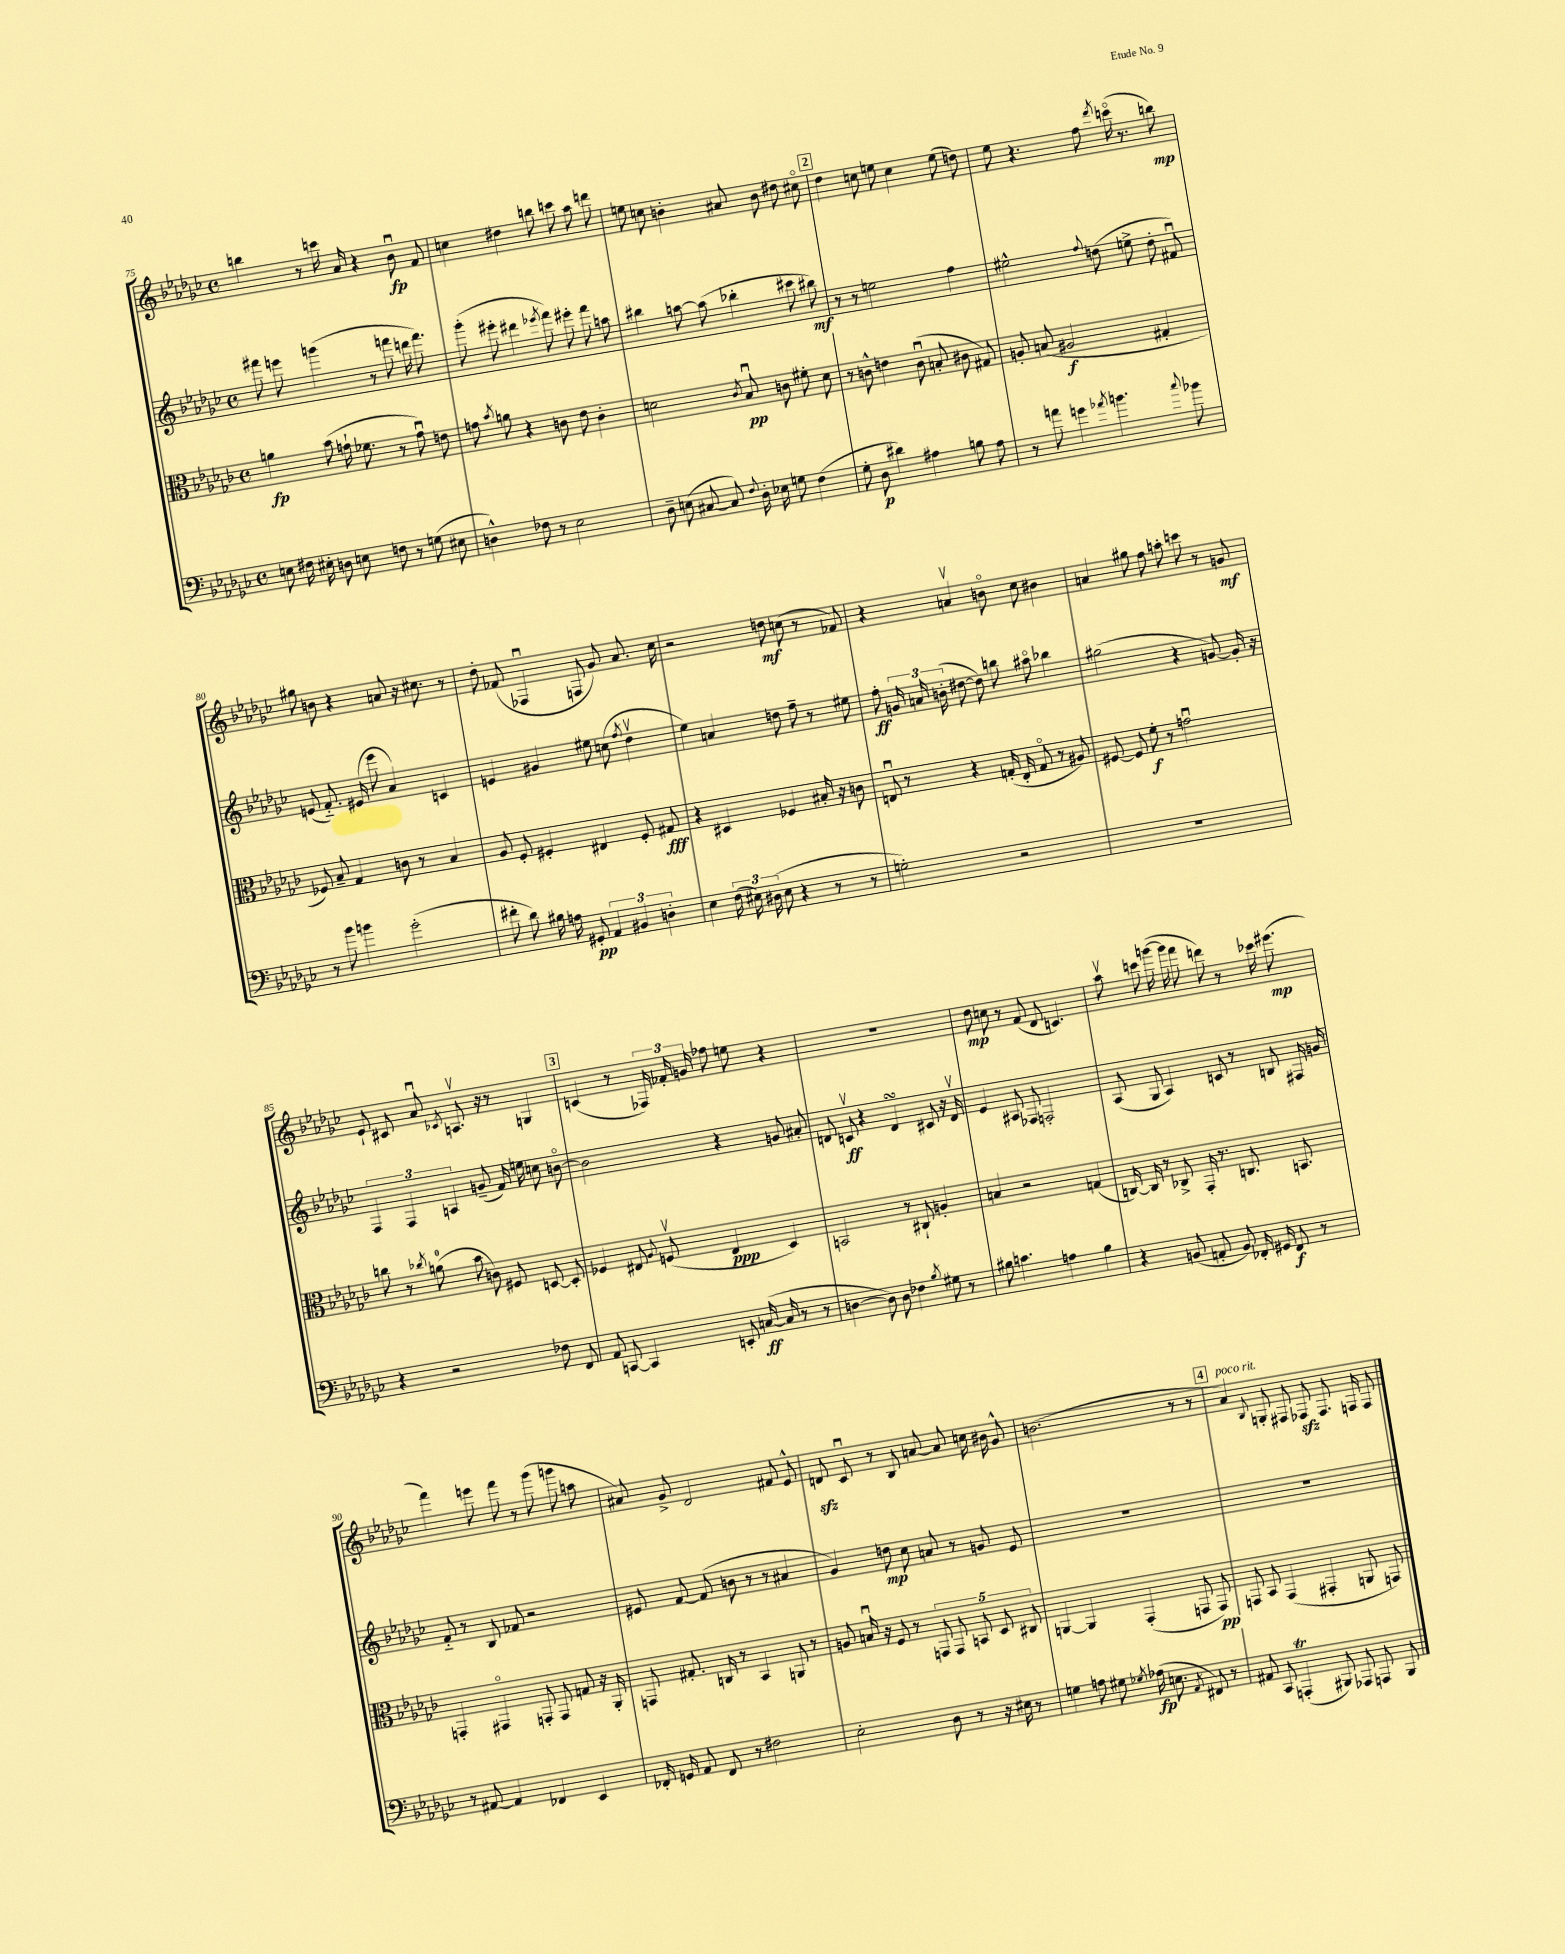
<<
\new StaffGroup <<
\new Staff = "s0" {
    \clef treble \key ges \major \defaultTimeSignature \time 4/4
    \autoBeamOff b''4 r8 c'''16 aes'16 r4 bes'8\downbow\fp f'8 |
    c''4 dis''4 b''8 c'''8 aes''8 d'''8 |
    e''8 c''8 b'4-. ais'8 b'8 dis''8 cis''8\flageolet |
    \mark \markup { \box "2" } des''4 c''8 e''8 c''4 e''8( d''8) |
    ees''8 r4. f''8 \acciaccatura { des'''8 } c'''16\flageolet( r8. b''8\mp) |
    gis''8 b'8 r4 a'8 r16 cis''8. r8 |
    des''8-. fes'8( fes4\downbow f8 ges'8) aes'8. ces''16 |
    r2 d''8\mf c''8( r8 fes'8) |
    r4 a'4\upbow b'8\flageolet ces''8 bis'4 |
    a'4 gis''8 f''8 a''8-. c'''8 r8 g'8\mf |
    ees'8-! cis'8 aes'8\downbow \acciaccatura { ces'8 } a8.\upbow r16 r8 g4 |
    \mark \markup { \box "3" } c'4( r8 \tuplet 3/2 { fes16) fes'16-. g'16 } fes''8 e''8 r4 |
    R1 |
    des''8\mp c''8 r8 f'8( des'8 c'4.) |
    aes''8\upbow c'''8 g'''16~( g'''16 f'''8 d'''8) r8 ces'''16 eis'''8.\mp( |
    f'''4) e'''8 f'''8 r8 ges'''8( g'''8 a''8 |
    ais'8) ges'8-> des'2 fis'8 ees'8-^ |
    d'8\sfz ces'8\downbow r8 bes8 a'8~ a'8 c''16 bis'16 ges'8-^ |
    b'2.( r8 r8 |
    \mark \markup { \box "4" } aes'4^\markup { \italic "poco rit." }) \appoggiatura { bes8 } g8-. fis8 fes8\sfz fes8. f16 f8 \bar "|." |
}
\new Staff = "s1" {
    \clef treble \key ges \major \defaultTimeSignature \time 4/4
    \autoBeamOff fis'''8 e'''8 g'''4( r8 f'''8 d'''16 f'''8.) |
    ges'''8-.( eis'''8-. dis'''4 \acciaccatura { ees'''8 } f'''8) eis'''8-. f'''8 a''8 |
    bis''4 a''8~ a''8( bes''4-. cis'''8 bis''8\mf) |
    \mark \markup { \box "2" } r8 r8 e''2 f''4 |
    eis''2-^ \appoggiatura { f''8 } d''8( e''8-> d''8-. fis'8\downbow) |
    e'8( f'8.-_) eis'16( ees'''8 aes'4) c'4 |
    e'4 gis'4 eis''8 c''8( \acciaccatura { f''8 } des''4\upbow |
    ees''4) a'4 d''8 f''8-- r8 eis''8 |
    f''8-.\ff \tuplet 3/2 { g'16 a'16 b'16-.( } dis''8~ dis''8) b''8 ais''8\flageolet bes''4 |
    gis''2( r4 g'8~) g'16-. r16 |
    \tuplet 3/2 { f4 f4 a4 } g'8--( f'16) e''16 c''8 b'8~\flageolet |
    \mark \markup { \box "3" } b'2 r4 g'8 ais'8-. |
    d'8 c'8\upbow\ff r4 d'4\turn cis'8 r16 d'16\upbow |
    ees'4 ais8 fes8 f2-. |
    aes8( ges8 aes4) c'8 r8 b8 fis16 g'16 |
    f'8-_ r8 bes8 fes'8 r2 |
    eis'8 f'8~ f'8( b'8 r8 r8 ais'4 |
    ges'4) d''8\mp ces''8 a'8 r8 g'8 ees'8 |
    R1 |
    \mark \markup { \box "4" } R1 \bar "|." |
}
\new Staff = "s2" {
    \clef alto \key ges \major \defaultTimeSignature \time 4/4
    \autoBeamOff a'4\fp bes'8( g'16-! fes'8. r8 g'8\downbow) e'8 |
    g'8 \acciaccatura { bes'8 } a'8 r4 c'8 ees'8 c'4-. |
    d'2 \acciaccatura { ces'8 } bes8\downbow\pp c'8 fis'8-. d'8 |
    \mark \markup { \box "2" } r8 c'8-^ e'4 c'8\downbow( b8-. cis'8 gis8) |
    a8-. b8( ais2\f gis4-. |
    fes8) bes8-- ges4 c'8 r8 bes4 |
    aes8 f8-. fis4-. eis4 fis8-. gis8\fff |
    r4 dis4 fes4 bis16-. r16 c'8 |
    e8\downbow r8 r4 g16-.( e16-. g8\flageolet r8 ais8) |
    fis8~ fis8 f'8-.\f r8 g'2\downbow |
    c''8 r8 \acciaccatura { ces''8 } a'8-0( bes'8 c'8) fis8 d8~ d8-. |
    \mark \markup { \box "3" } fes4 eis8 \appoggiatura { aes8 } f8\upbow( eis4\ppp des4) |
    b,2 r8 cis8-! a4-. |
    b4 r2 g4( |
    c16~) c16 r8 ces8-> ges,16-. r8. c8. b,8. |
    g,4-. gis,4\flageolet g,8-. g,8 g8 r16 aes,16-. |
    g,8 gis8.-. c16 r8 bes,4 a,8 r8 |
    a8 b16\downbow r16 f8 r8 \tuplet 5/4 { g,8 g,8 b,8 des8 cis8 } |
    a,4~ a,4 ges,4-.( g,8 g,8\pp) |
    \mark \markup { \box "4" } g,8 bes,8 g,4( gis,4-. a,8 g,8) \bar "|." |
}
\new Staff = "s3" {
    \clef bass \key ges \major \defaultTimeSignature \time 4/4
    \autoBeamOff e8 fis16 eis16-. d8 e8 f8 r8 g8( eis8 |
    d4-^) fes8 r8 ees2 |
    des8-- e8( cis8~ cis8) \appoggiatura { f8 } des16-. ees16 g8 f4( |
    \mark \markup { \box "2" } ges8-. des8\p dis'4) ais4 b8 ais8 |
    r8 a'8 g'4 \acciaccatura { aes'8 } b'4. \appoggiatura { ces''8 } bes'8 |
    r8 bes'8 b'4 ges'2-.( |
    fis'8-. des'8) bis16 a16 gis,8-.\pp \tuplet 3/2 { aes,4 bis,4 d4-. } |
    ees4 \tuplet 3/2 { f16( eis16) dis16( } eis8 r4 r8 r8 |
    g2-.) r2 |
    R1 |
    r4 r2 fes8 f,8 |
    \mark \markup { \box "3" } aes,8 c,8~ c,4 e,8-. c16~\ff( c16 r8 r8 |
    d4~ d8) d8 fes4 \acciaccatura { bes8 } gis8 r8 |
    bis8 c'4. a4 bis4 |
    r4 b,8( a,8-. b,8) fes,16-. gis,16 fes,8\f r8 |
    r8 ais,8~ ais,4 fes,4 ees,4 |
    fes,16-. g,16 aes,8 fes,8 r8 fis2 |
    ees2-. des8 r8 r16 eis16 r8 |
    g4 a8 gis8 \acciaccatura { ges8 } aes16\fp( e8. \acciaccatura { aes,8 } fis,8) r8 |
    \mark \markup { \box "4" } ais,8 ces,8 a,,4-.\trill( bis,,8) aes,,8 a,,8 bis,,8 \bar "|." |
}
>>
>>
\layout { \context { \Score currentBarNumber = #75 } }
